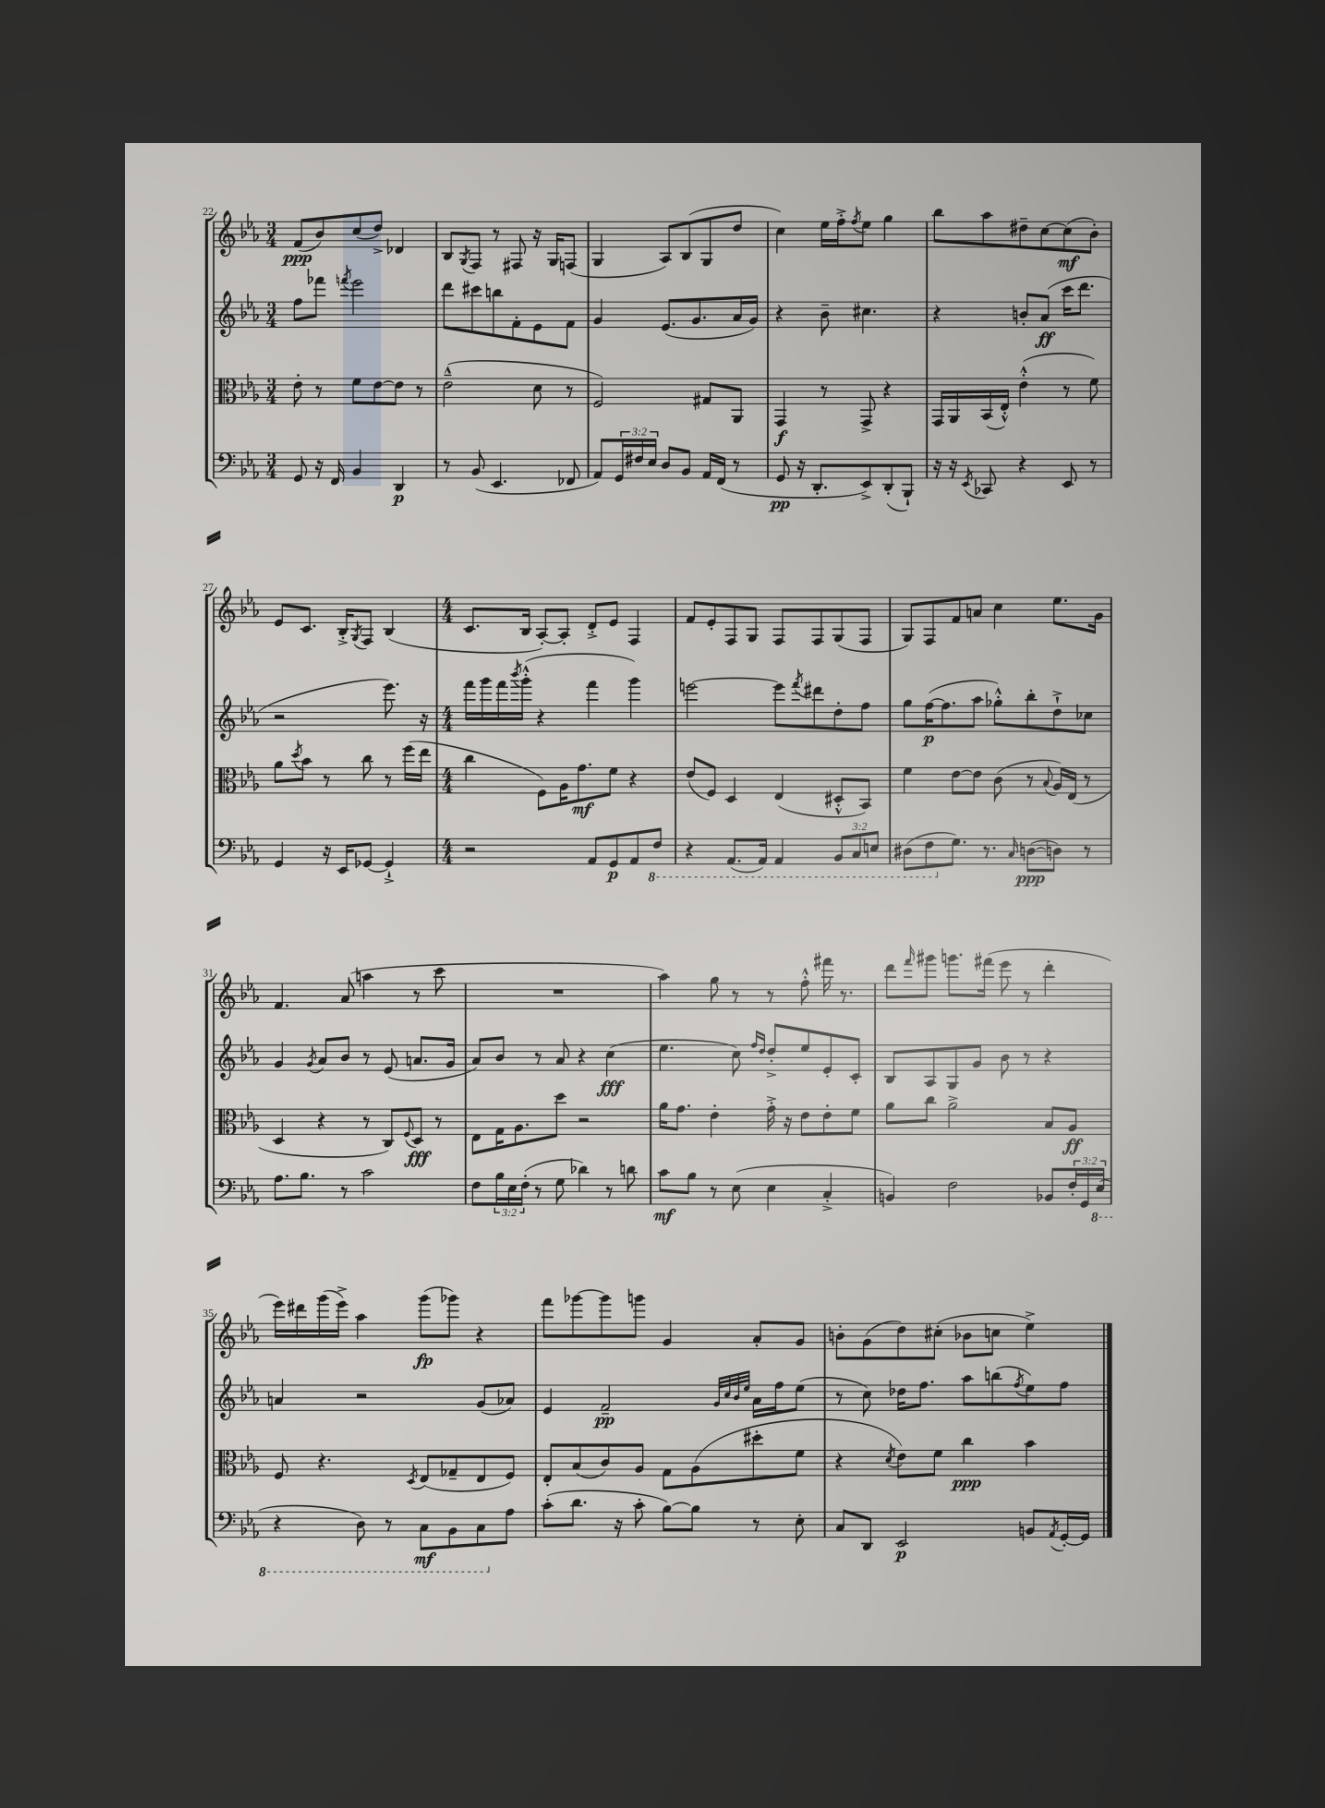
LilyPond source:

<<
\new StaffGroup <<
\new Staff = "s0" {
    \clef treble \key ees \major \numericTimeSignature \time 3/4
    f'8\ppp( bes'8) c''8( d''8->) des'4 |
    bes8 \acciaccatura { g8 } f8 r8 fis8 r16 g16 f8( |
    g4 aes8) bes8( g8 d''8 |
    c''4) ees''16 f''16-.-> \acciaccatura { f''8 } ees''8 g''4 |
    bes''8 aes''8 dis''8-- c''8~ c''8\mf( bes'8-.) |
    ees'8 c'8. bes16-.-> \acciaccatura { g8 } f8 bes4( |
    \numericTimeSignature \time 4/4 c'8. bes16 aes8~-.) aes8-. d'8-.-> ees'8 f4 |
    f'8 ees'8-. f8 g8 f8 f8 g8( f8 |
    g8) f8 f'8 a'8 c''4 ees''8. g'16 |
    f'4. aes'8( a''4 r8 c'''8 |
    R1 |
    aes''4) g''8 r8 r8 f''8-.-^ fis'''16 r8. |
    d'''8 \grace { f'''16 } gis'''8 g'''8. fis'''16( ees'''8 r8 d'''4-. |
    ees'''16) dis'''16 g'''16( ees'''16->) aes''4 g'''8\fp( ges'''8) r4 |
    f'''8 ges'''8~ ges'''8 g'''8 g'4 aes'8-. g'8 |
    b'8-. g'8( d''8) cis''8-.( bes'8 c''8 ees''4->) \bar "|." |
}
\new Staff = "s1" {
    \clef treble \key ees \major \numericTimeSignature \time 3/4
    f''8 fes'''8 \acciaccatura { f'''8 } ees'''2 |
    d'''8 cis'''8 b''8 f'8-. ees'8 f'8 |
    g'4 ees'8.( g'8. aes'16 g'16) |
    r4 bes'8-- cis''4. |
    r4 b'8-. aes'8\ff( c'''16 d'''8. |
    r2 ees'''8.) r16 |
    \numericTimeSignature \time 4/4 f'''16 g'''16 f'''16 \acciaccatura { bes'''8 } g'''16-.-^( r4 f'''4 g'''4) |
    e'''2~ e'''8 \acciaccatura { f'''8 } dis'''8 d''8-. f''8 |
    g''8 f''16~\p( f''8. aes''8 ges''8-.-^) bes''8-. d''8-!-> ces''8 |
    g'4 \acciaccatura { g'8 } aes'8 bes'8 r8 ees'8( a'8. g'16 |
    aes'8) bes'8 r8 aes'8 r4 c''4\fff( |
    ees''4. c''8) \grace { f''16 d''16 } d''8-.-> ees''8 ees'8-. c'8-. |
    bes8 aes8 g8 g'8 bes'8 r8 r4 |
    a'4 r2 g'8( aes'8) |
    ees'4 f'2--\pp \grace { g'32 c''32 bes'32 ees''32 } aes'16 f''16 ees''8( |
    r8 c''8) des''16 f''8. aes''8 b''8( \acciaccatura { f''8 } ees''8) f''8 \bar "|." |
}
\new Staff = "s2" {
    \clef alto \key ees \major \numericTimeSignature \time 3/4
    ees'8-. r8 f'8 ees'8~ ees'8 r8 |
    ees'2---^( d'8 r8 |
    f2) gis8 aes,8 |
    g,4\f r8 g,8-> r4 |
    g,16 aes,16 bes,16( ees16-.-^) ees'4-.-^( r8 f'8) |
    aes'8 \acciaccatura { d''8 } bes'8 r8 c''8 r8 f''16( ees''16 |
    \numericTimeSignature \time 4/4 c''4 f8) aes16 g'8.\mf f'8 r4 |
    ees'8( f8) d4 ees4( dis8-.-^ bes,8) |
    f'4 ees'8~ ees'8 c'8( r8 \appoggiatura { bes8 } aes16) ees16( r8 |
    d4 r4 r8 c8) \appoggiatura { f8 } d8\fff r8 |
    ees8 g16 aes8. d''8 r2 |
    aes'16 g'8. ees'4-. g'16-.-> r16 ees'8 ees'8-. f'8 |
    aes'8 c''8 aes'2-> bes8 aes8\ff |
    f8 r4. \acciaccatura { d8 } ees8( ges8-- ees8 f8) |
    ees8-. bes8( c'8) aes8 g8 aes8( dis''8-. f'8 |
    r4 \acciaccatura { d'8 } ees'8) f'8 c''4\ppp bes'4 \bar "|." |
}
\new Staff = "s3" {
    \clef bass \key ees \major \numericTimeSignature \time 3/4 \override Staff.TupletNumber.text = #tuplet-number::calc-fraction-text
    g,8 r16 f,16 bes,4 d,4\p |
    r8 bes,8( ees,4. fes,8 |
    aes,8) \tuplet 3/2 { g,16 fis16 ees16 } d8 bes,8 aes,16 f,16( r8 |
    g,8\pp r16 d,8.-. ees,8->) d,8-.( bes,,8-!) |
    r16 r16 \acciaccatura { ees,8 } ces,8 r4 ees,8 r8 |
    g,4 r16 ees,16 ges,8~ ges,4-!-> |
    \numericTimeSignature \time 4/4 r2 aes,8 g,8\p aes,8 \ottava #-1 f,8 |
    r4 aes,,8.( aes,,16) aes,,4 \tuplet 3/2 { bes,,8 c,8 e,8 } |
    dis,8( f,8 \ottava #0 g8.) r8. \grace { c16 } d!8~\ppp( d!8) r8 |
    aes8. bes8. r8 c'2 |
    f8 \tuplet 3/2 { bes16 ees16 f16-.( } r8 g8 des'4) r8 d'8 |
    c'8\mf bes8 r8 ees8( ees4 c4-.-> |
    b,4) f2 bes,8 \tuplet 3/2 { f16-. g,16 \ottava #-1 ees,16( } |
    r4 d,8) r8 c,8\mf bes,,8 c,8 \ottava #0 aes8 |
    c'8-.( d'8. r16 c'8-. bes8~) bes8 r8 ees8-. |
    c8 d,8 ees,2\p b,8 \acciaccatura { aes,8 } g,16~-. g,16 \bar "|." |
}
>>
>>
\layout { \context { \Score currentBarNumber = #22 } }
